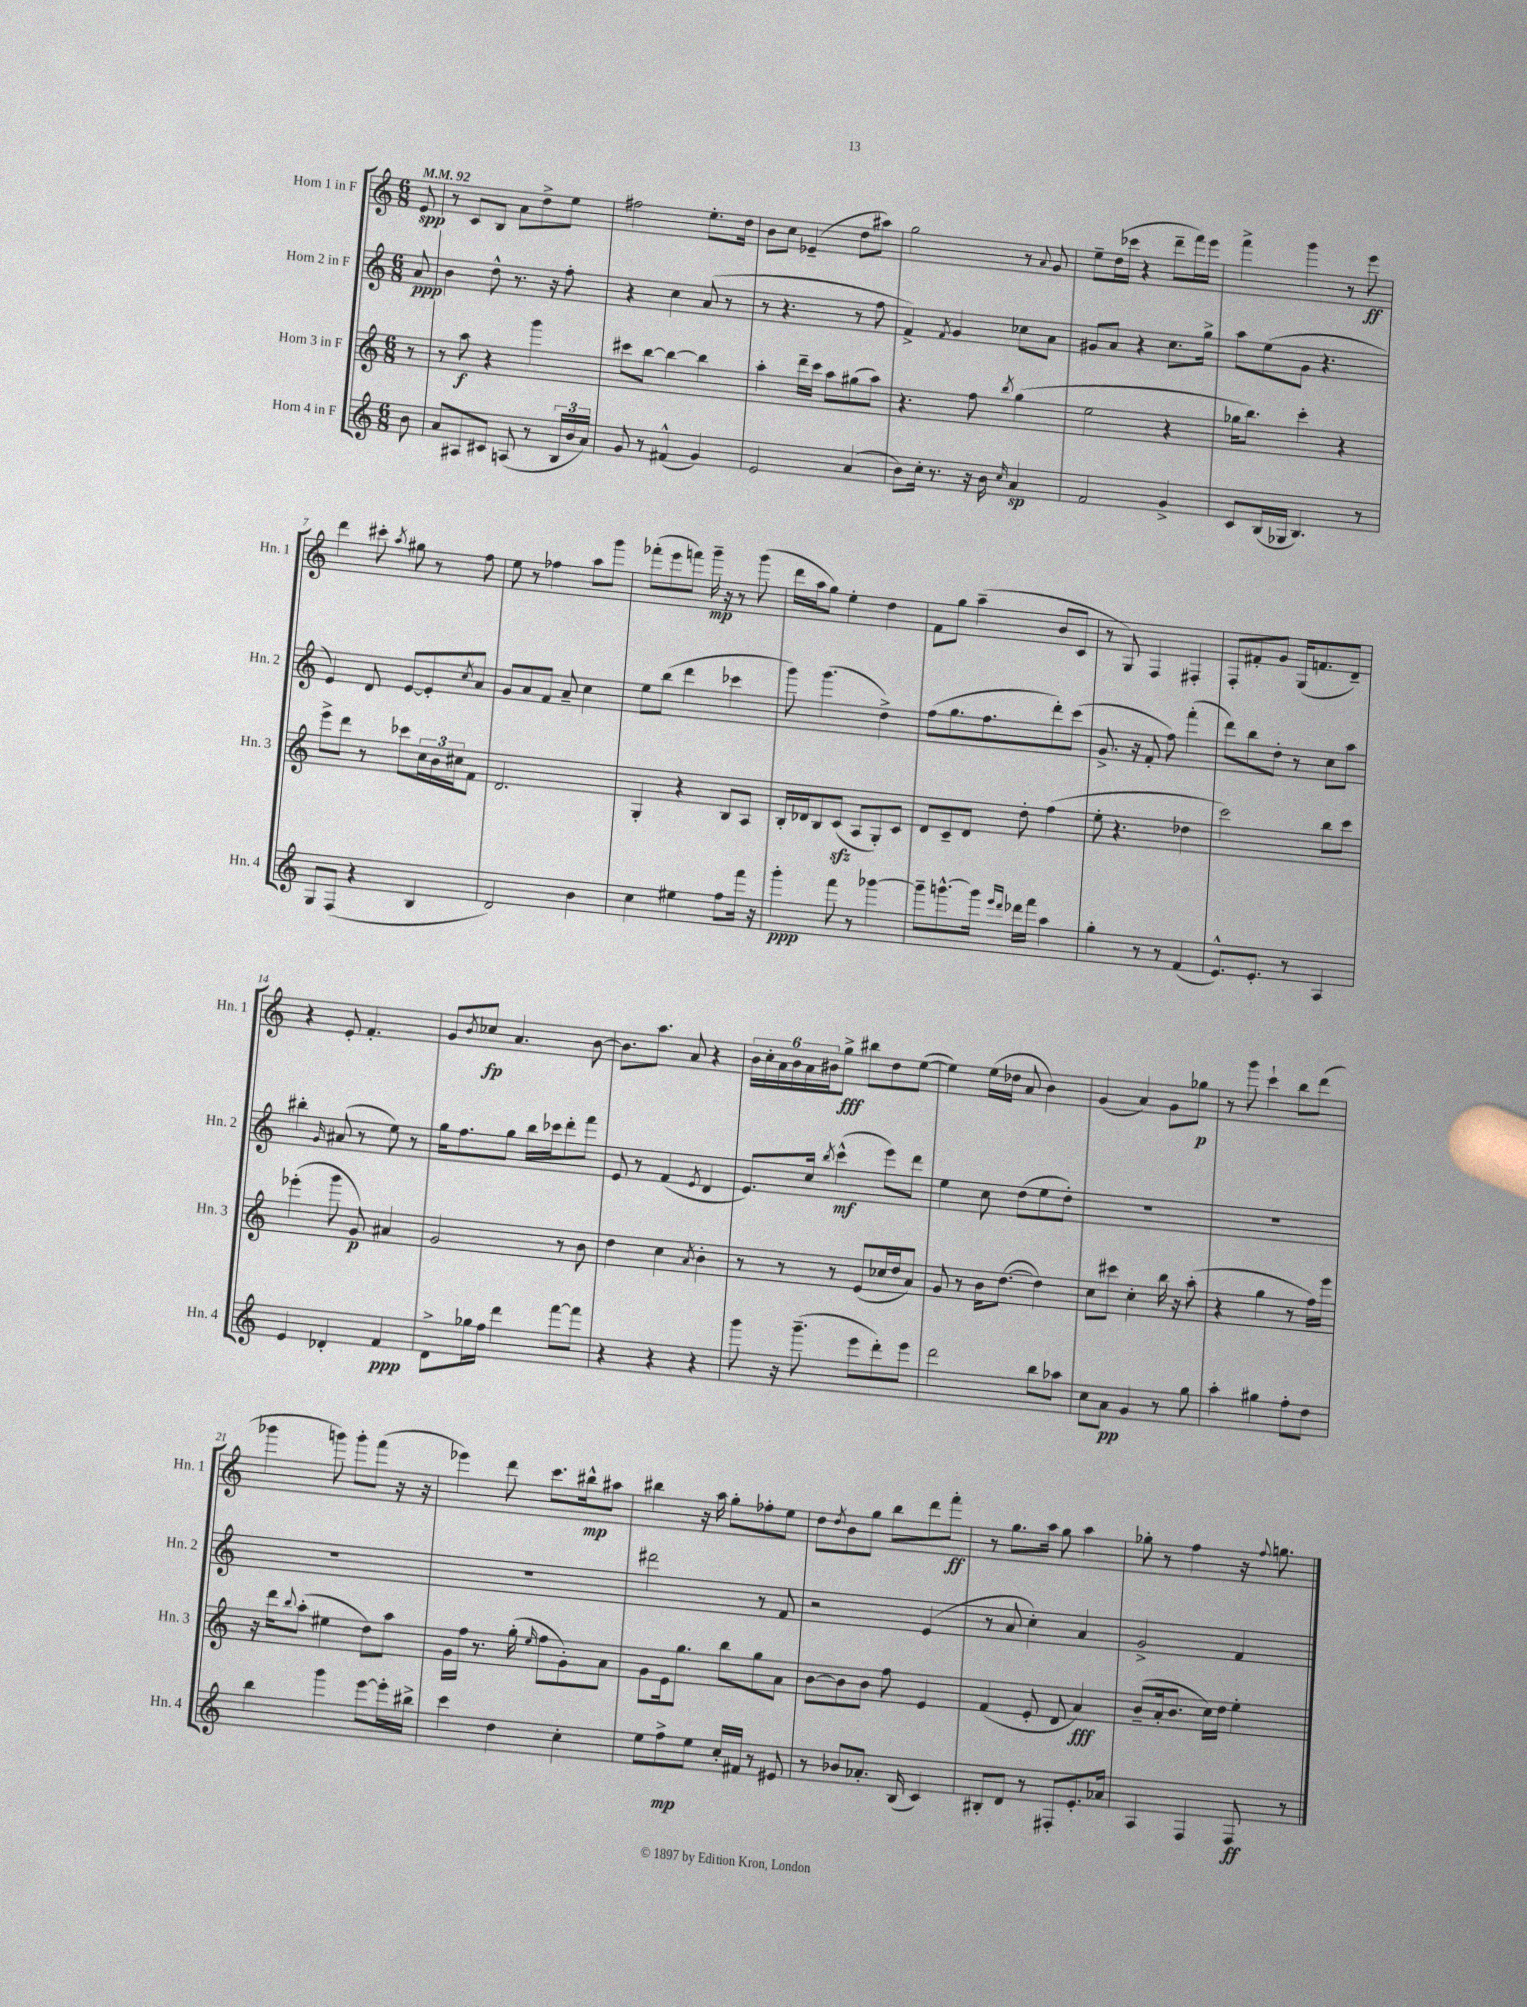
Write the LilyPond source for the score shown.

<<
\new StaffGroup <<
\new Staff = "s0" \with { instrumentName = "Horn 1 in F" shortInstrumentName = "Hn. 1" } {
    \clef treble \key c \major \numericTimeSignature \time 6/8 \partial 8 \tempo 4 = 92
    e'8\spp |
    r8 c'8 b8 a'8 d''8-> e''8 |
    fis''2 e''8.-. d''16 |
    b'8 c''8 ees'4--( d''8 ais''8) |
    g''2 r8 \appoggiatura { a'8 } g'8 |
    e''8-- d''16( ces'''16 r4 d'''8-- f'''16) e'''16 |
    f'''4-> g'''4 r8 e'''8\ff |
    d'''4 cis'''8-. \acciaccatura { a''8 } gis''8 r8 f''8 |
    e''8 r8 fes''4 a''8 g'''8 |
    fes'''8-.( e'''8 f'''8) g'''16--\mp r16 r8 g'''8( |
    d'''16 a''16 g''8) e''4-. d''4 |
    f'8 g''8 a''4--( b'8 c'8 |
    r8 g8) f4 fis4-. |
    f8-. fis'8-. g'8 g16( f'8. d'8--) |
    r4 e'8-. f'4.-. |
    g'8 \acciaccatura { b'8 } ces''8\fp a'4. b'8~ |
    b'8. a''8. a'8 r4 |
    \tuplet 6/4 { b'16 c''16-. a'16 b'16 a'16 bis'16 } g''8->\fff bis''8 d''8 e''8~( |
    e''4) e''16( des''16 a'8 b'4) |
    g'4( a'4) g'8 ges''8\p |
    r8 g'''8 c'''4-! b''8 d'''8( |
    ges'''4 g'''8) g'''8-. f'''8( r16 r16 |
    ees'''4) d'''8 c'''8. bis''16-^\mp ais''8 |
    bis''4 r16 a''16 g''8-. fes''8-. e''8 |
    d''8 \acciaccatura { d''8 } b'8 g''8 b''8 d'''8 f'''8-.\ff |
    r8 g''8. a''16 g''8 a''4 |
    ges''8-. r8 f''4 r16 \appoggiatura { f''8 } g''8. \bar "|." |
}
\new Staff = "s1" \with { instrumentName = "Horn 2 in F" shortInstrumentName = "Hn. 2" } {
    \clef treble \key c \major \numericTimeSignature \time 6/8 \partial 8
    a'8\ppp |
    b'4 d''8-^ r8. r16 f''8-. |
    r4 c''4 a'8( r8 |
    r8 r4. r8 f''8 |
    f'4->) \acciaccatura { f'8 } g'4 ces''8 a'8 |
    gis'8 a'8 r4 c''8. g''16-> |
    a''8 e''8( g'8 r4. |
    e'4) d'8 e'8~ e'8-. \acciaccatura { c''8 } a'8 |
    g'8 a'8 f'8 a'8-- c''4 |
    e''8 b''8( d'''4 ces'''4 |
    g'''8) g'''4.( d''4->) |
    f''8( g''8. f''8. d'''8-.) c'''8( |
    g'8.-> r16 f'8-. f''8) f'''4-.( |
    d'''8) b''8 d''8-. r8 c''8 a''8 |
    bis''4-. \grace { g'16 } ais'8( r8 e''8) r8 |
    g''16 f''8. g''8 b''16 ces'''16 d'''8-. f'''8 |
    e'8 r8 f'4( \acciaccatura { e'8 } d'4 |
    e'8.) c''16 \acciaccatura { b''8 } c'''4-^\mf( e'''8) d'''8 |
    e''4 c''8 d''8( e''8 d''8-.) |
    R2. |
    R2. |
    R2. |
    R2. |
    dis'''2 r8 f'8 |
    r2 e'4( |
    r8 a'8 c''4-.) a'4 |
    g'2-> f'4 \bar "|." |
}
\new Staff = "s2" \with { instrumentName = "Horn 3 in F" shortInstrumentName = "Hn. 3" } {
    \clef treble \key c \major \numericTimeSignature \time 6/8 \partial 8
    r8 |
    r8 a''8\f r4 g'''4 |
    cis'''8 b''8~ b''4~ b''4 |
    a''4-. d'''16-- c'''16 a''8 gis''8( a''8) |
    r4. f''8 \acciaccatura { b''8 } g''4( |
    e''2 r4 |
    ges''16 b''8.) c'''4-. r4 |
    e'''8-> d'''8 r8 ces'''8 \tuplet 3/2 { c''16 b'16 cis''16 } f'8 |
    d'2. |
    g4-. r4 b8 a8 |
    b16-. des'16 b8 c'8\sfz( a8 g8-.) c'8 |
    d'8 c'8-- d'8 d''8-. f''4( |
    e''8-. r4. des''4 |
    c'''2) b''8 c'''8 |
    ees'''4-.( g'''8 g'8\p) ais'4 |
    g'2 r8 b'8 |
    d''4 c''4 \acciaccatura { a'8 } b'4-. |
    r8 r8 r8 e'8( ces''16 d''16 a'8) |
    g'8 r8 b'16 d''8.~( d''4) |
    c''8 cis'''8 c''4-. b''16 r16 a''8-.( |
    r4 g''4 r8 f''16) e'''16 |
    r16 d'''16 \appoggiatura { b''8 } a''8-.( eis''4 d''8) a''8 |
    g'16 f''16 r8. g''16-.( \grace { e''16 } f''8 g'8-.) a'8 |
    g'8 e'16 g''8. b''8 g''8 a'8 |
    b'8~ b'8 b'8 f''8 e'4 |
    f'4( e'8-. d'8 a'4\fff) |
    b'8--( a'16-. b'8. c''16) d''16 e''4-. \bar "|." |
}
\new Staff = "s3" \with { instrumentName = "Horn 4 in F" shortInstrumentName = "Hn. 4" } {
    \clef treble \key c \major \numericTimeSignature \time 6/8 \partial 8
    b'8 |
    a'8 ais8 cis'8 a8( r8 \tuplet 3/2 { b16 b'16 a'16) } |
    g'8 r8 fis'4-^( g'4) |
    e'2 a'4( |
    b'8) c''16-. r8. r16 b'16 \grace { c''16 } a'4\sp |
    f'2 g'4-> |
    c'8 b16( ges16 b4.) r8 |
    g8 f8( r4 b4 |
    d'2) b'4 |
    c''4 eis''4 f''8 f'''16 r16 |
    g'''4-.\ppp f'''8 r8 ges'''4~ |
    ges'''8-- g'''8.~-^ g'''16 \grace { e'''16 d'''16 } des'''16 f'''16 a''4 |
    g''4-. r8 r8 f'4( |
    e'8.-^) e'8.-. r8 a4 |
    e'4 des'4-. f'4\ppp |
    d'8-> ges''16 f''16 d'''4 f'''8~ f'''8 |
    r4 r4 r4 |
    g'''8 r16 g'''8.--( e'''8 d'''8-.) e'''8 |
    d'''2 b''8 aes''8 |
    c''8 a'8\pp g'4 r8 g''8 |
    a''4-. gis''4 f''8-. d''8 |
    b''4 g'''4 e'''8~ e'''16-. bis''16-> |
    c'''4 d''4 c''4-. |
    e''8 f''8->\mp e''8 c''16-. fis'16 r8 eis'8 |
    r8 bes'8 aes'8.-. b16( c'4) |
    bis8-. d'8 r8 fis8-. e'8.-. aes'16 |
    a4 f4 f8\ff r8 \bar "|." |
}
>>
>>
